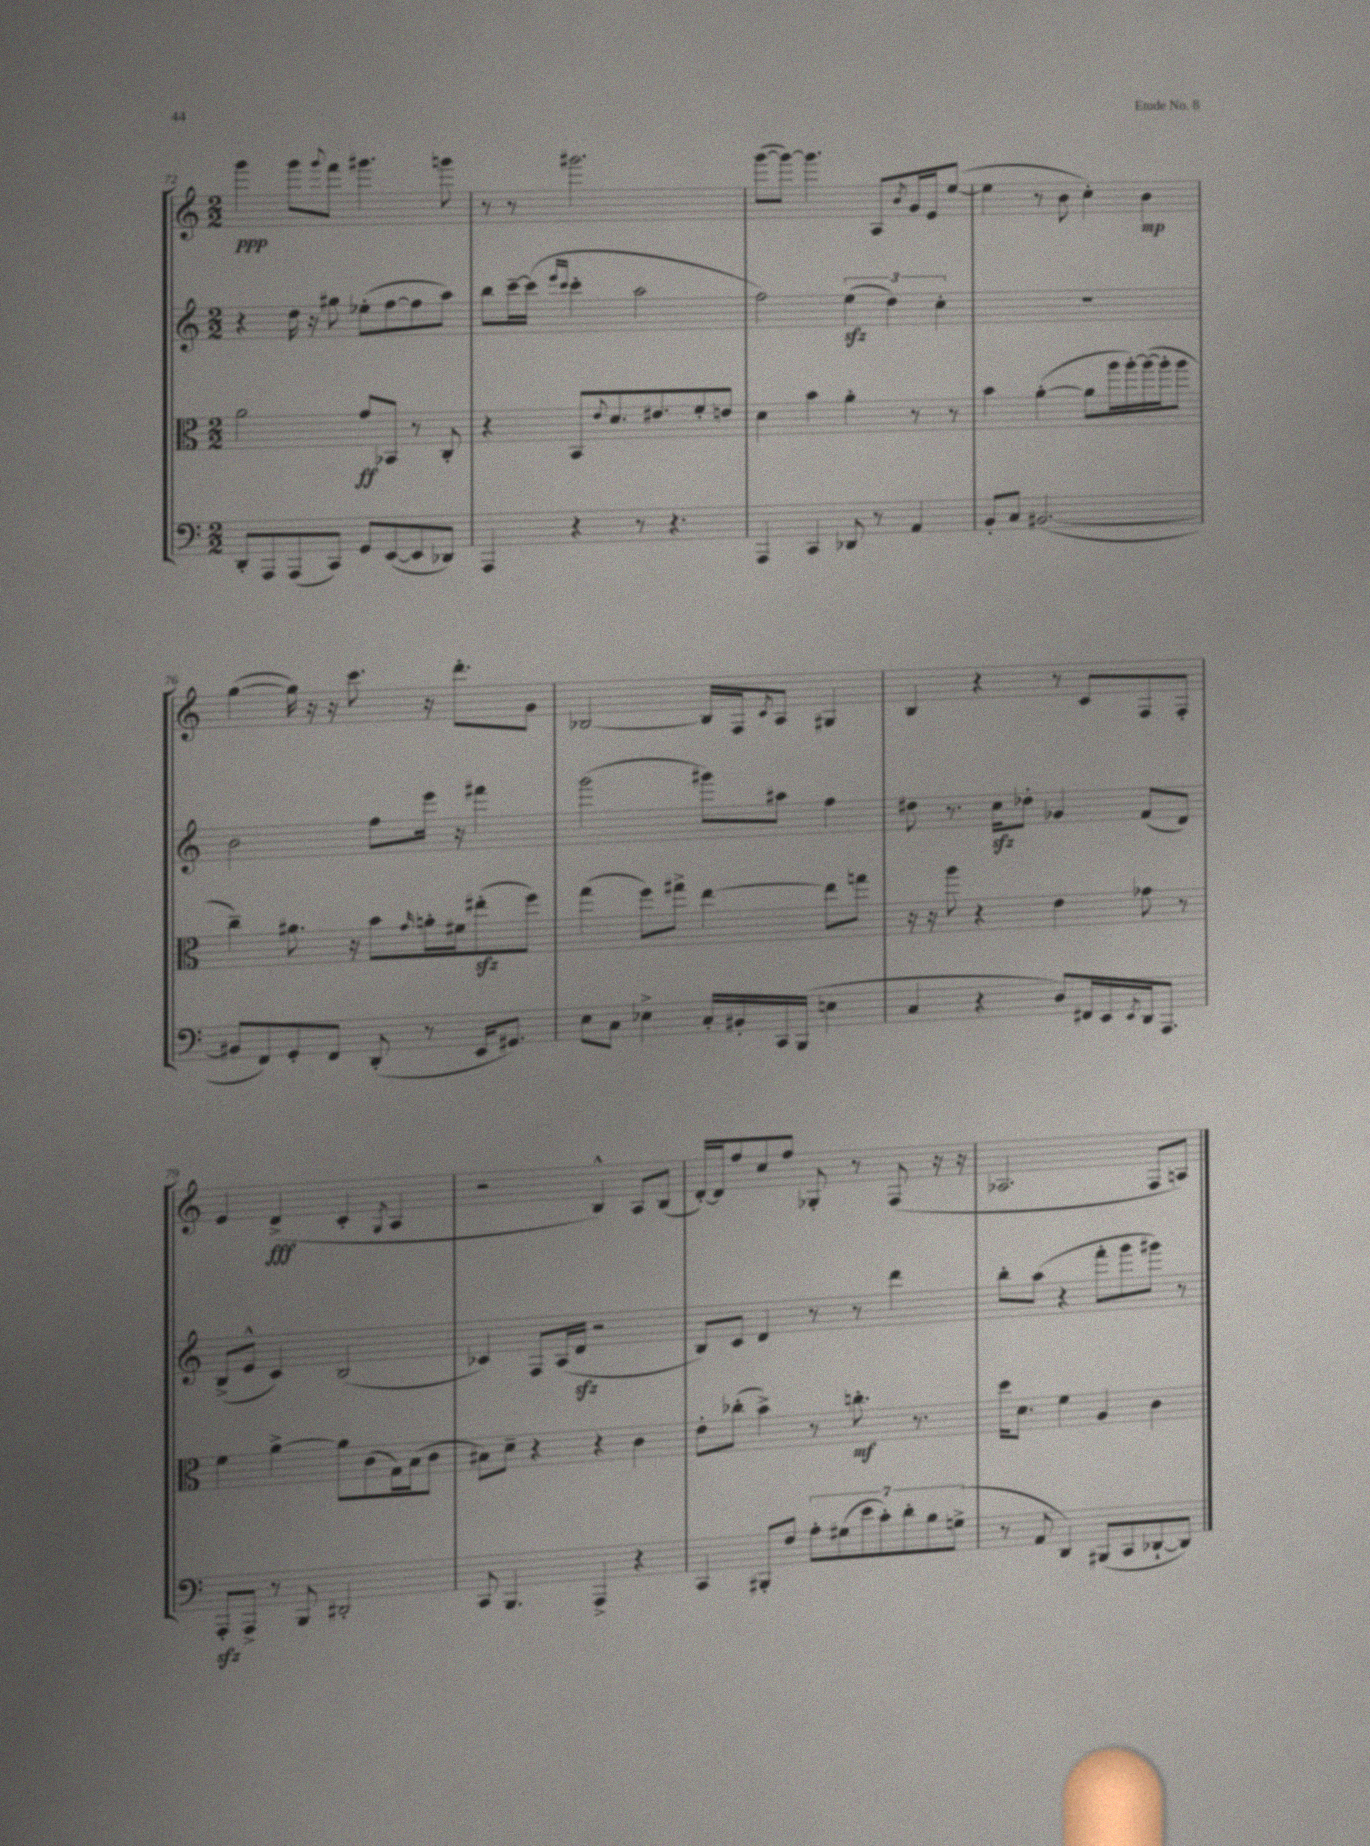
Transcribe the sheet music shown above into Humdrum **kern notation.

**kern	**kern	**kern	**kern
*staff4	*staff3	*staff2	*staff1
*clefF4	*clefC3	*clefG2	*clefG2
*k[]	*k[]	*k[]	*k[]
*M2/2	*M2/2	*M2/2	*M2/2
8DD'/L	2a\	4r	4ggg\
8AAA/	.	.	.
(8AAA/	.	16dd\	8ggg\L
.	.	16r	.
.	.	.	8qqggg/
8CC/J)	.	8gg#\	8fff\J
8GG/L	8g/L	(8ee-'\L	4.ggg#\
([8EE/	8BB-/J	[8ff\	.
8EE/]	8r	8ff\]	.
8DD-/J)	8C'/	8aa\J)	8ggg\
=	=	=	=
4AAA/	4r	8bb\L	8r
.	.	[16ccc~\L	8r
.	.	(16ccc\]JJ	.
.	.	16qqeee/LL	.
.	.	16qqccc/JJ	.
4r	8BB/L	4ccc'\	2.ggg#\
.	8qqe/	.	.
.	8.d/	.	.
8r	.	2aa\	.
.	8.e#/	.	.
4.r	.	.	.
.	8f'/	.	.
.	8e/J	.	.
=	=	=	=
4AAA/	4d\	2ff\)	([8ggg\L
.	.	.	8ggg\_J)
4CC/	4b\	.	4.ggg\]
8DD-/	4a'\	(6ee\	.
8r	.	.	8A/L
.	.	6dd\)	.
.	.	.	8qb/
4AA/	8r	.	16g/L
.	.	.	16e/J
.	.	6cc'\	.
.	8r	.	([8ee/J
=	=	=	=
8BB'/L	4b\	1r	4ee\]
8C/J	.	.	.
([2.BB#/	([4a'\	.	8r
.	.	.	8b\
.	8a\]L	.	4cc'\)
.	16aa\L	.	.
.	[16aa'\)	.	.
.	(16aa\_	.	4b\
.	16aa'\]J	.	.
.	8aa\J	.	.
=	=	=	=
8BB#/]L	4cc~\)	2b\	([4gg\
8FF/)	.	.	.
8GG'/	8.a#\	.	16gg\])
.	.	.	16r
8FF/J	.	.	16r
.	16r	.	8.ccc\
(8DD'/	8b\L	8ff\L	.
.	16qqg/	.	.
8r	16a'\L	16eee\Jk	16r
.	16f#\J	16r	8.ddd'\L
16EE/LK	(8ee#'\	4fff#\	.
8.GG#/J)	.	.	.
.	8ff\J)	.	8g\J
=	=	=	=
8E\L	(4gg\	(2ggg\	[2B-/
8C\J	.	.	.
4E-^\	8ff\L)	.	.
.	8gg#^\J	.	.
16C'/LL	[4ee\	8ggg#\L)	16B-/]LL
16BB#'/	.	.	16F/J
.	.	.	8qc/
16CC/	.	8aa#\J	8A/J
(16BBB/JJ	.	.	.
4E\	8ee\]L	4ff\	4G#/
.	8gg\J	.	.
=	=	=	=
4C/	16r	8dd#\	4B/
.	16r	.	.
.	8aa\	8.r	.
4r	4r	.	4r
.	.	16cc\LK	.
.	.	8dd-'\J	.
8D/L)	4e\	4g-/	8r
16FF#/L	.	.	8c/L
16EE/	.	.	.
8qEE/	.	.	.
16DD/J	8g-\	(8f/L	8F/
8.AAA/J	.	.	.
.	8r	8d/J)	8F'/J
=	=	=	=
8AAA'/L	4f\	(8B^/L	4e/
8AAA^/J	.	8e^^/J	.
8r	[4a^\	4c/)	(4d^/
8BBB/	.	.	.
2DD#'/	8a\]L	(2B/	4c'/
.	(8c\	.	.
.	.	.	8qG/
.	16G\L)	.	4A/
.	(16B\J	.	.
.	8c\J	.	.
=	=	=	=
8CC/	8B#\L)	4c-/)	2r
4.BBB/	8d~\J	.	.
.	4r	8F/L	.
.	.	(16A/L	.
.	.	16d/JJ	.
4AAA^/	4r	2r	4B^^/)
4r	4c\	.	8A/L
.	.	.	(8B/J
=	=	=	=
4CC/	8e'\L	8B/L)	[16d'/LL)
.	.	.	16d/]J
.	(8cc-'\J	8c/J	8ff/
8BBB#'/L	4b^\)	4d/	8cc/
8F/J	.	.	8ff/J
14A'\L	8r	8r	8G-'/
(14G#\	.	.	.
.	8.cc'\	8r	8r
14e\	.	.	.
14c'\)	.	.	.
.	.	4ddd\	(8F/
14d'\	.	.	.
.	8.r	.	.
14B\	.	.	.
.	.	.	16r
(14G^\J	.	.	.
.	.	.	16r
=	=	=	=
8r	16dd\LK	8bb'\L	2.A-/
.	8.d\J	.	.
8AA/	.	(8aa\J	.
4DD/)	4f\	4r	.
(8BBB#/L	4A/	8fff'\L	.
8CC/	.	8ggg\	.
[8DD-`/	4c\	8ggg#\J)	8F/L
8DD-/]J)	.	8r	8A/J)
==	==	==	==
*-	*-	*-	*-
